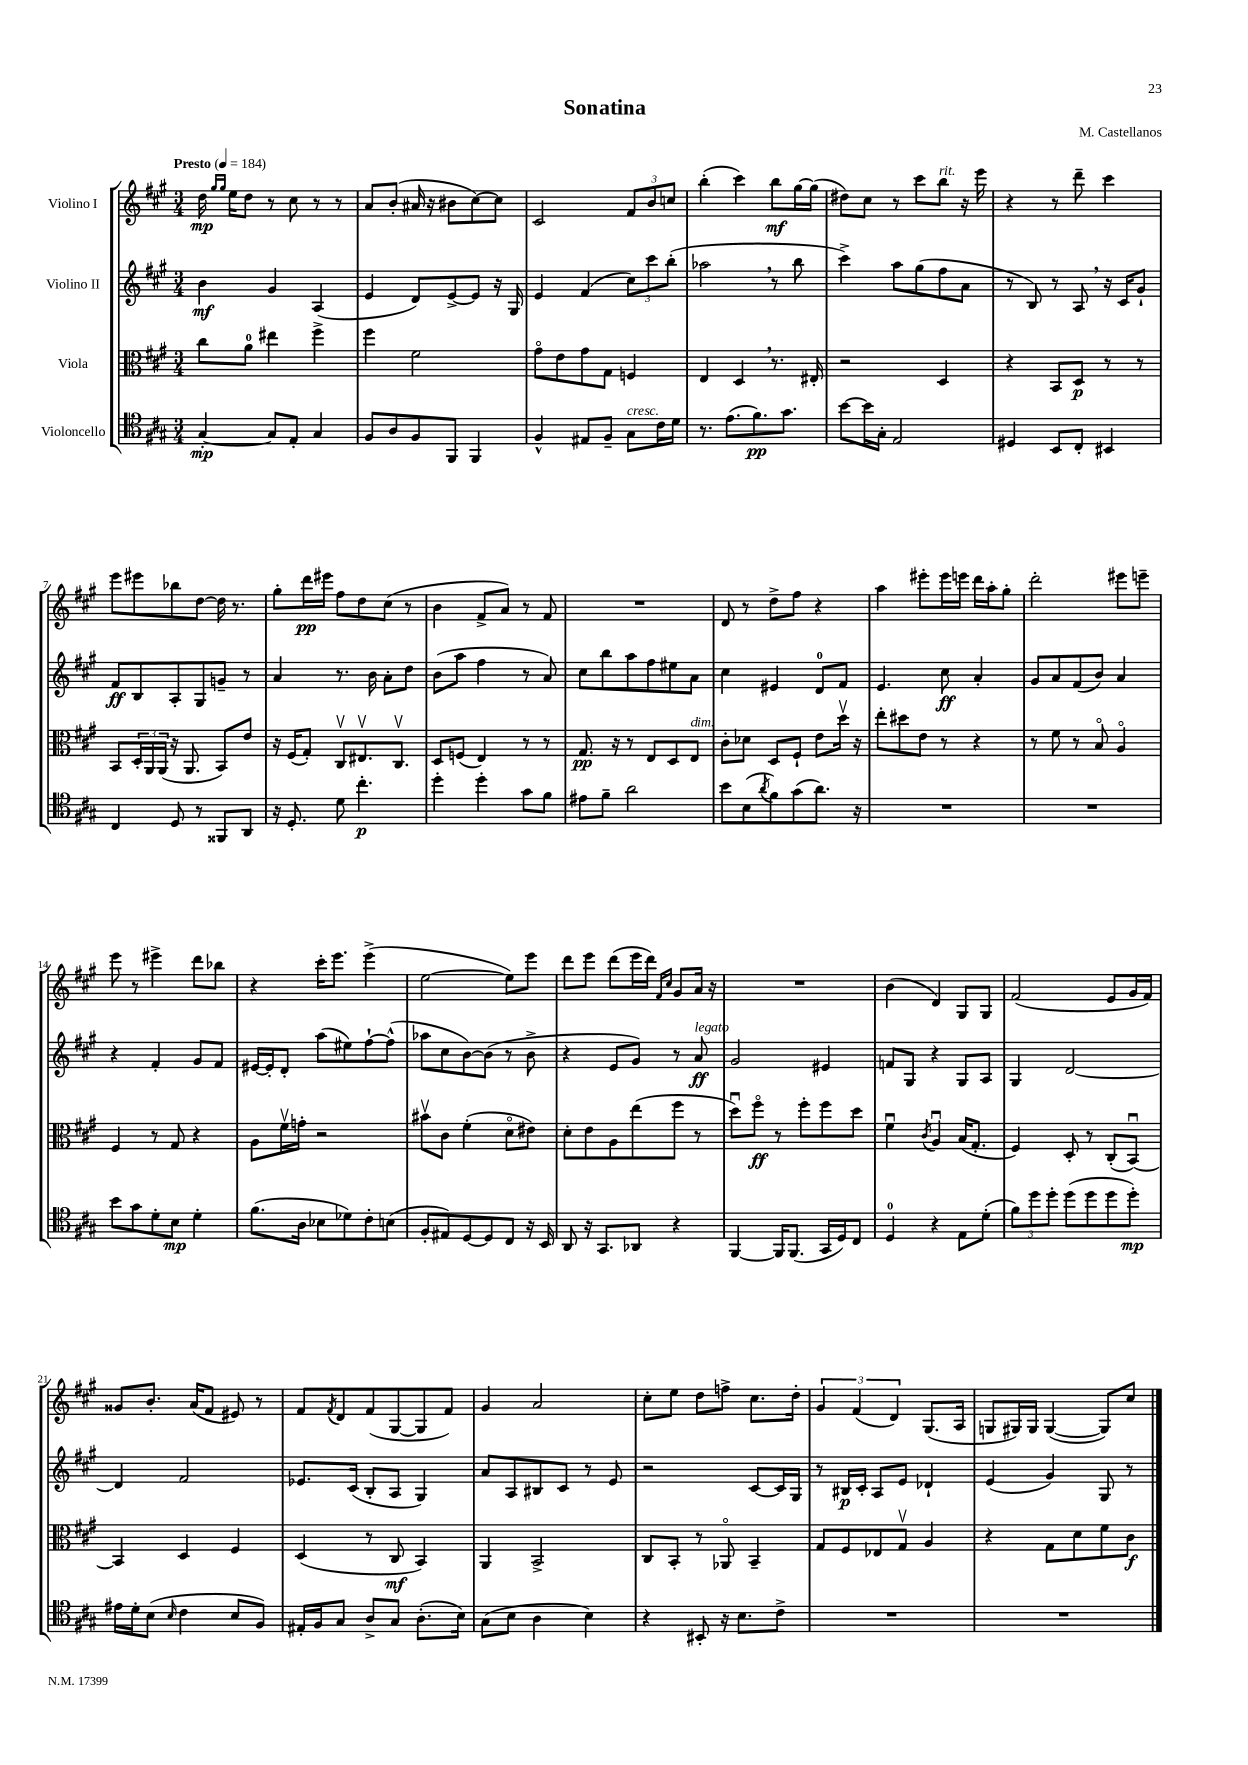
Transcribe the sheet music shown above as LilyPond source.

\header { title = "Sonatina" composer = "M. Castellanos" }
<<
\new StaffGroup <<
\new Staff = "s0" \with { instrumentName = "Violino I" } {
    \clef treble \key a \major \numericTimeSignature \time 3/4 \tempo "Presto" 4 = 184
    d''16\mp \grace { gis''16 gis''16 } e''16 d''8 r8 cis''8 r8 r8 |
    a'8 b'8-.( ais'16 r16 bis'8 cis''8~) cis''8 |
    cis'2 \tuplet 3/2 { fis'8 b'8 c''8 } |
    b''4-.( cis'''4) b''8\mf gis''16~ gis''16( |
    dis''8) cis''8 r8 cis'''8 b''8^\markup { \italic "rit." } r16 e'''16 |
    r4 r8 d'''8-- cis'''4 |
    e'''8 eis'''8 bes''8 d''8~ d''16 r8. |
    gis''8-. d'''16\pp eis'''16 fis''8 d''8 cis''8( r8 |
    b'4 fis'8-> a'8) r8 fis'8 |
    R2. |
    d'8 r8 d''8-> fis''8 r4 |
    a''4 eis'''8-. eis'''16 e'''16 d'''16 a''16-. gis''8-. |
    d'''2-. eis'''8 e'''8-- |
    e'''8 r8 eis'''4-> d'''8 bes''8 |
    r4 cis'''16-. e'''8. e'''4->( |
    e''2~ e''8) e'''8 |
    d'''8 e'''8 d'''8( e'''16 d'''16) \grace { fis'16 cis''16 } gis'8 a'16 r16 |
    R2. |
    b'4( d'4) gis8 gis8 |
    fis'2( e'8 gis'16 fis'16) |
    gisis'8 b'8.-. a'16( fis'8 eis'8) r8 |
    fis'8 \acciaccatura { fis'8 } d'8 fis'8( gis8~ gis8 fis'8) |
    gis'4 a'2 |
    cis''8-. e''8 d''8 f''8-> cis''8. d''16-. |
    \tuplet 3/2 { gis'4 fis'4( d'4) } gis8.( a16 |
    g8 gis16) gis16 gis4~( gis8) cis''8 \bar "|." |
}
\new Staff = "s1" \with { instrumentName = "Violino II" } {
    \clef treble \key a \major \numericTimeSignature \time 3/4
    b'4\mf gis'4 a4( |
    e'4 d'8) e'8~-> e'8 r16 gis16 |
    e'4 fis'4( \tuplet 3/2 { cis''8) cis'''8 b''8-.( } |
    aes''2 \breathe r8 b''8 |
    cis'''4->) a''8 gis''8( fis''8 a'8 |
    r8 b8) r8 a8 \breathe r16 cis'16 gis'8-! |
    fis'8\ff b8 a8-. gis8 g'8-- r8 |
    a'4 r8. b'16 a'8-. d''8 |
    b'8( a''8 fis''4 r8 a'8) |
    cis''8 b''8 a''8 fis''8 eis''8 a'8 |
    cis''4 eis'4 d'8-0 fis'8 |
    e'4. cis''8\ff a'4-. |
    gis'8 a'8 fis'8( b'8) a'4 |
    r4 fis'4-. gis'8 fis'8 |
    eis'16~ eis'16-. d'8-. a''8( eis''8) fis''8~-! fis''8-^( |
    aes''8 cis''8 b'8~) b'8( r8 b'8-> |
    r4 e'8 gis'8) r8 a'8\ff^\markup { \italic "legato" } |
    gis'2 eis'4 |
    f'8 gis8 r4 gis8 a8 |
    gis4 d'2~ |
    d'4 fis'2 |
    ees'8. cis'16( b8-. a8 gis4) |
    a'8 a8 bis8 cis'8 r8 e'8 |
    r2 cis'8~ cis'16 gis16 |
    r8 bis16\p cis'16-. a8 e'8 des'4-! |
    e'4( gis'4) gis8 r8 \bar "|." |
}
\new Staff = "s2" \with { instrumentName = "Viola" } {
    \clef alto \key a \major \numericTimeSignature \time 3/4
    cis''8 a'8-0 eis''4 fis''4-> |
    fis''4 fis'2 |
    gis'8\flageolet e'8 gis'8 gis8 f4 |
    e4 d4 \breathe r8. eis16-. |
    r2 d4 |
    r4 b,8 d8\p r8 r8 |
    b,8 \tuplet 3/2 { d16-. a,16 a,16( } r16 a,8. b,8) e'8 |
    r16 fis16( gis8-.) cis8\upbow eis8.\upbow cis8.\upbow |
    d8 f8( e4) r8 r8 |
    gis8.\pp r16 r8 e8 d8 e8^\markup { \italic "dim." } |
    cis'8-. des'8 d8 fis8-! e'8 d''16\upbow r16 |
    e''8-. dis''8 e'8 r8 r4 |
    r8 fis'8 r8 b8\flageolet a4\flageolet |
    fis4 r8 gis8 r4 |
    a8 fis'16\upbow g'16-. r2 |
    bis'8\upbow cis'8 fis'4-.( d'8\flageolet eis'8) |
    d'8-. e'8 a8 e''8( fis''8 r8 |
    d''8\downbow) fis''8\flageolet\ff r8 fis''8-. fis''8 d''8 |
    fis'4\downbow \acciaccatura { cis'8 } a4\downbow b16( gis8.-. |
    fis4) d8-. r8 cis8-.( b,8~\downbow) |
    b,4 d4 fis4 |
    d4( r8 cis8\mf b,4) |
    a,4 b,2-> |
    cis8 b,8-. r8 aes,8\flageolet b,4-- |
    gis8 fis8 ees8 gis8\upbow a4 |
    r4 gis8 d'8 fis'8 cis'8\f \bar "|." |
}
\new Staff = "s3" \with { instrumentName = "Violoncello" } {
    \clef tenor \key a \major \numericTimeSignature \time 3/4
    gis4~-.\mp gis8 e8-. gis4 |
    fis8 a8 fis8 fis,8 fis,4 |
    fis4-^ eis8 fis8-- gis8^\markup { \italic "cresc." } cis'16 d'16 |
    r8. e'8.( fis'8.\pp) gis'8. |
    b'8~ b'16 gis16-. e2 |
    dis4 b,8 cis8-. bis,4 |
    cis4 d8 r8 fisis,8 a,8 |
    r16 d8.-. d'8 cis''4.-.\p |
    d''4-. d''4-. gis'8 fis'8 |
    eis'8 fis'8-- a'2 |
    b'8 b8( \acciaccatura { a'8 } fis'8) gis'8( a'8.) r16 |
    R2. |
    R2. |
    b'8 gis'8 d'8-. b8\mp d'4-. |
    fis'8.( a16 bes8 des'8) cis'8-. b8( |
    fis8-. eis8) d8~ d8 cis8 r16 b,16 |
    a,8 r16 gis,8. aes,8 r4 |
    fis,4~ fis,16 fis,8.( gis,16 d16) cis8 |
    d4-0 r4 e8 d'8-.( |
    \tuplet 3/2 { fis'8) d''8 d''8-. } d''8( d''8 d''8 d''8-.\mp) |
    eis'16 d'16-. b8( \grace { b16 } cis'4 b8 fis8) |
    eis16-. fis16 gis8 a8-> gis8 a8.-.( b16) |
    gis8( b8 a4 b4) |
    r4 bis,8-. r16 b8. cis'8-> |
    R2. |
    R2. \bar "|." |
}
>>
>>
